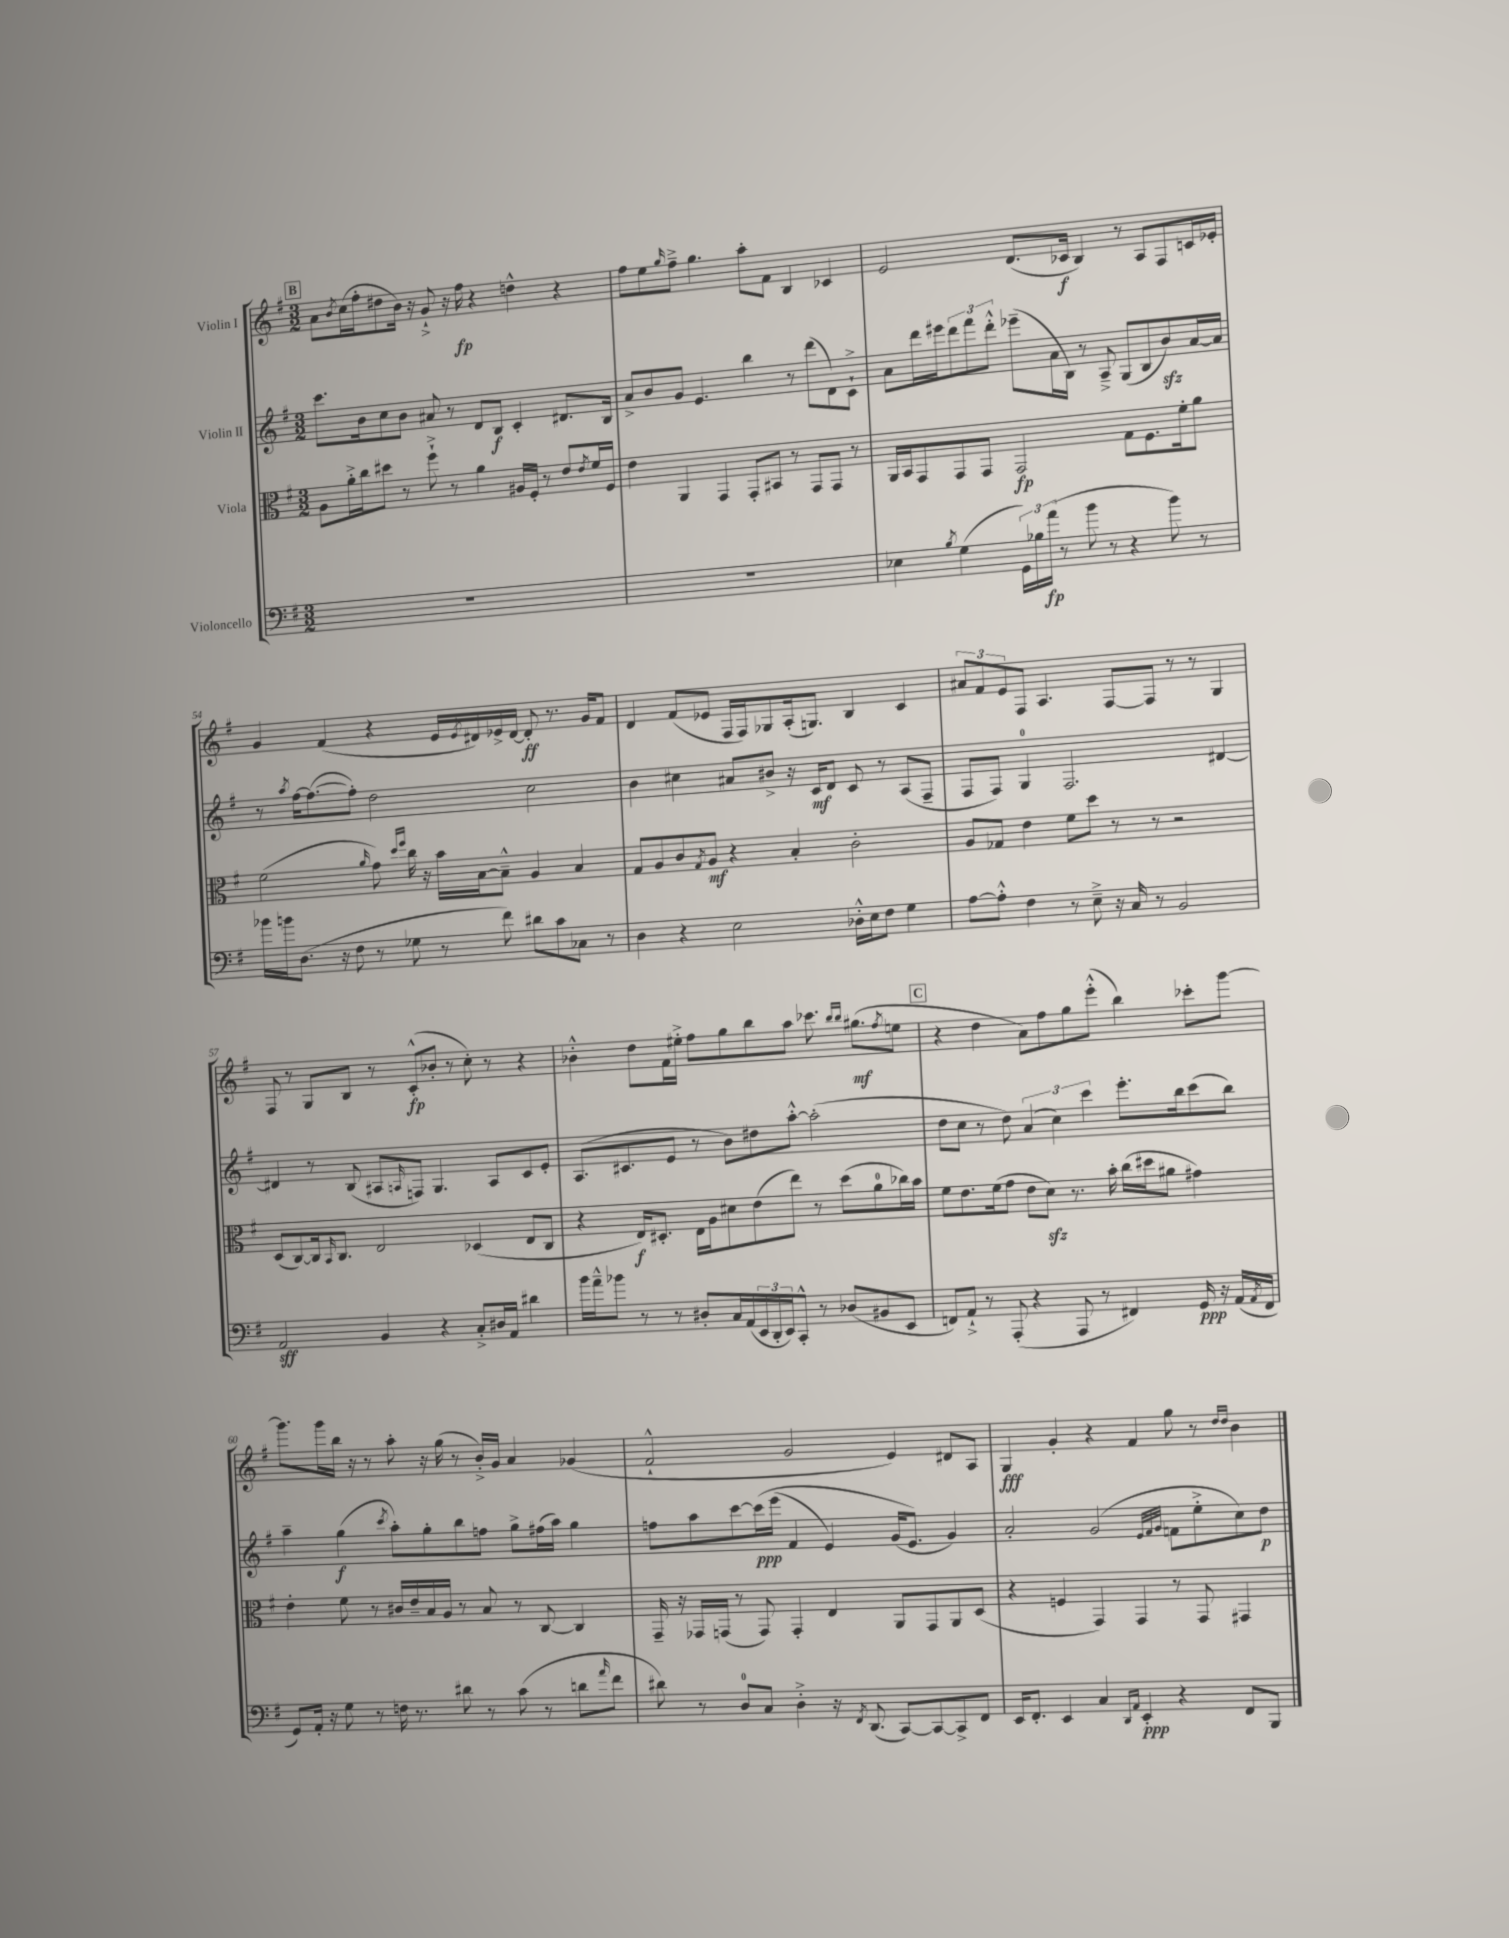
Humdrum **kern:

**kern	**kern	**kern	**kern
*staff4	*staff3	*staff2	*staff1
*clefF4	*clefC3	*clefG2	*clefG2
*k[f#]	*k[f#]	*k[f#]	*k[f#]
*M3/2	*M3/2	*M3/2	*M3/2
1.r	8A\L	8.ccc\L	8a\L
.	.	.	8qb/
.	16a'^\L	.	(16cc\L
.	16cc\J	16b\k	16ff#'\J
.	8dd#\J	8cc\	8dd#\
.	8r	8b\J	16b\Jk)
.	.	.	16r
.	8ff#`^\	8a#/	8g`^/
.	8r	8r	16r
.	.	.	16ff#\
.	4a\	8d/L	4r
.	.	8B/J	.
.	16A#/LL	4c'/	4dd^^\
.	16F#'/JJ	.	.
.	8r	.	.
.	8e/L	8.d#/L	4r
.	8qe/	.	.
.	16f#/L	.	.
.	16F#/JJ	16B/Jk	.
=	=	=	=
1.r	4e\	8a^/L	8ff#\L
.	.	8b/	8ee\
.	.	.	16qqgg/
.	4AA/	8g/J	8ff#~^\J
.	.	4.e/	4.gg\
.	4GG/	.	.
.	8GG'/L	4bb\	8aa'\L
.	8BB#/J	.	8f#\J
.	8r	8r	4B/
.	8GG/L	(8ddd\L	.
.	8GG/J	8d\)	4c-/
.	8r	8c`^\J	.
=	=	=	=
4E-\	16AA/LL	8a\L	2e/
.	16BB/J	.	.
.	8GG/	16ddd\L	.
.	.	16eee#\J	.
8qB/	.	.	.
(4G\	8GG/	12ddd\	.
.	.	12fff#\	.
.	8GG/J	.	.
.	.	12ddd'^^\J	.
24GG\LL)	2GG/	(8eee-~\L	(8.d/L
24B-\	.	.	.
(24a\JJ	.	.	.
8r	.	16a\L	.
.	.	16B\JJ)	16c-/Jk
8b\	.	8r	4B/)
8r	.	8A~^/	.
4r	8G\L	(8G/L	8r
.	8.F#\	8B/	8A/L
8b\)	.	8b/)	8F#/
.	16f#'\k	.	.
8r	8a\J	[16a/L	16c/L
.	.	16a/]JJ	16e-'/JJ
=	=	=	=
16b-\LL	(2f#\	8r	4g/
16b\J	.	.	.
.	.	8qaa/	.
(8.D\J	.	[16ff#\LK	.
.	.	(8.ff#\_	.
.	.	.	(4f#/
16r	.	.	.
8F#\	.	8ff#'\]J)	.
.	16qqa/	.	.
8r	8g\)	2dd\	4r
.	16qqdd/LL	.	.
.	16qqff#/JJ	.	.
8G-\	16cc\	.	.
.	16r	.	.
8r	16b\LL	.	16e/LL
.	.	.	8qe/
.	[16B\J	.	16d#/)
8f#\)	8B~^^\]J	.	16e-^/
.	.	.	[16d#/JJ
8d#\L	4A/	2cc\	8d#'/]
8c\	.	.	8.r
8C-\J	4B/	.	.
.	.	.	16g/LK
8r	.	.	8f#/J
=	=	=	=
4D\	8G/L	4b\	4d/
.	8A/	.	.
4r	8c/	4cc#\	(8f#/L
.	8qG/	.	.
.	8A/J	.	8e-/J
2E\	4r	8a#/L	16F#/LL
.	.	.	16F#/J)
.	.	8b#^/J	8G-/
.	4B'/	16r	(16A'/k
.	.	16c/LK	8.G/J)
.	.	8d/J	.
16D-'^^\LL	2c'\	8c/	4B/
16E\J	.	.	.
8F#\J	.	8r	.
4G\	.	(8A/L	4c/
.	.	8F#~/J	.
=	=	=	=
[8A\L	8A/L	8F#/L	12a#/L
.	.	.	12f#/
8A'^^\]J	8G-/J	8F#/J)	.
.	.	.	12e/
4F#\	4e\	4G/	8F#/J
.	.	.	4.A/
8r	8f#\L	2.F#/	.
8E~^\	8dd\J	.	.
16r	8r	.	[8F#/L
16C/	.	.	.
8r	8r	.	8F#/]J
2BB/	2r	.	8r
.	.	.	8r
.	.	[4d#/	4G/
=	=	=	=
2AA/	(8D/L	4d#/]	8F#/
.	[8C/)	.	8r
.	16C/]k	8r	8G/L
.	16qqBB/	.	.
.	8.C/J	.	.
.	.	(8B/	8B/J
4BB/	2E/	8A#/L	8r
.	.	16qqA/	.
.	.	8F/J)	(8c'^^/L
4r	.	4.G/	8b-'/J
.	.	.	8r
8C'^/L	(4D-/	.	8cc'\)
16D#/L	.	8A/L	8r
16AA/JJ	.	.	.
4d#\	8E/L	8c/	4r
.	8C/J	8e'/J	.
=	=	=	=
16b\LL	4r	(8.A/L	4b-'^^\
16a~^^\J	.	.	.
8b-\J	.	.	.
.	.	8.c#/	.
8r	16E/LK)	.	8dd\L
.	8.D#'/J	.	.
8r	.	8e/J	16f#\L
.	.	.	16ee#'^\JJ
8D#'/L	16E\LL	8r	8ff#\L
.	16A\J	.	.
16C/L	8d#\	8b\L)	8gg\
(16AA/	.	.	.
24EE/	(8e\	8dd#\	8bb\
24DD'/	.	.	.
24EE/J)	.	.	.
8CC'^^/J	8ee\J)	[8aa'^^\J	8aa\J
8r	8r	(2aa'\]	8.ccc-\
(8D-/L	(8dd\L	.	.
.	.	.	16qqbb/LL
.	.	.	16qqbb/JJ
.	.	.	(8.gg#\L
8BB#/	8a\	.	.
.	.	.	8qff#/
8EE/J	16cc-\L)	.	8ee\J
.	16b\JJ	.	.
=	=	=	=
8FF/L)	8f#\L	8dd\L	4r
8AA`^/J	8.e\	8cc\J	.
8r	.	8r	4dd\
.	(16f#\k	.	.
(8AAA'/	8g\J	8dd\)	.
4r	8e\L	(6a/	8a\L)
.	8d\J)	.	8ff#\
.	.	6cc\)	.
8AAA/	8.r	.	8gg\
.	.	6ccc\	.
8r	.	.	(8eee'^^\J
.	16b'\	.	.
4FF#/)	(16cc\LL	8.eee'\L	4bb\)
.	16dd#\J	.	.
.	8a#\J	.	.
.	.	16bb\k	.
16GG/	4g#\)	(8ccc\	8ccc-'\L
16r	.	.	.
(16AA/LL	.	8bb\J)	[8ggg\J
8qAA/	.	.	.
16FF#/JJ	.	.	.
=	=	=	=
8GG/L)	4e'\	4aa~\	8.ggg\]L
16AA'/Jk	.	.	.
16r	.	.	16ggg\L
8G\	8f#\	(4gg\	16bb\JJ
.	.	.	16r
8r	8r	.	8r
.	.	8qccc/	.
16F\	16c#/LL	8aa'\L)	8aa'\
8.r	16e~/	.	.
.	16B/	8gg'\	16r
.	16A/JJ	.	(16gg\
8d#\	8r	8bb\	8r
8r	8B/	8ff\J	16b'^/LL)
.	.	.	16g/JJ
(8c\	8r	8gg^\L	4a/
8r	[8C/	(16ff#\L	.
.	.	16aa\JJ)	.
8d\L	4C/]	4gg\	(4g-/
16qqa/	.	.	.
8f#\J	.	.	.
=	=	=	=
8d#\)	16GG~/	8ff\L	2f#`^^/
.	16r	.	.
8r	16GG-/LL	8aa\	.
.	(16GG/JJ	.	.
8D/L	8r	[8ccc\	.
8C/J	8GG/)	&(16ccc\]L	.
.	.	(16eee\JJ	.
4D'^\	4GG'/	4f#/	2g/
16r	4E/	4e/)	.
8qFF#/	.	.	.
(8.DD/	.	.	.
[8CC/L)	8AA/L	(16g/LK	4e/)
.	.	8.e/J&)	.
8CC/_	8GG/	.	.
8CC^/]	8AA/	4g/)	8d#/L
8FF#/J	(8D/J	.	8A/J
=	=	=	=
16EE/LK	4r	2a'/	4G/
8.FF#'/J	.	.	.
4EE/	4F/	.	4g'/
4C/	4GG/)	(2g/	4r
16qqDD/LL	.	.	.
16qqAA/JJ	.	.	.
4EE'/	4GG/	.	4f#/
.	.	32qqe/LLL	.
.	.	32qqf#/	.
.	.	32qqg/JJJ	.
4r	8r	8f\L	8gg\
.	8GG/	8ee'^\	8r
.	.	.	16qqdd/LL
.	.	.	16qqdd/JJ
8FF#/L	4GG#/	8cc\)	4b\
8BBB/J	.	8dd\J	.
==	==	==	==
*-	*-	*-	*-
